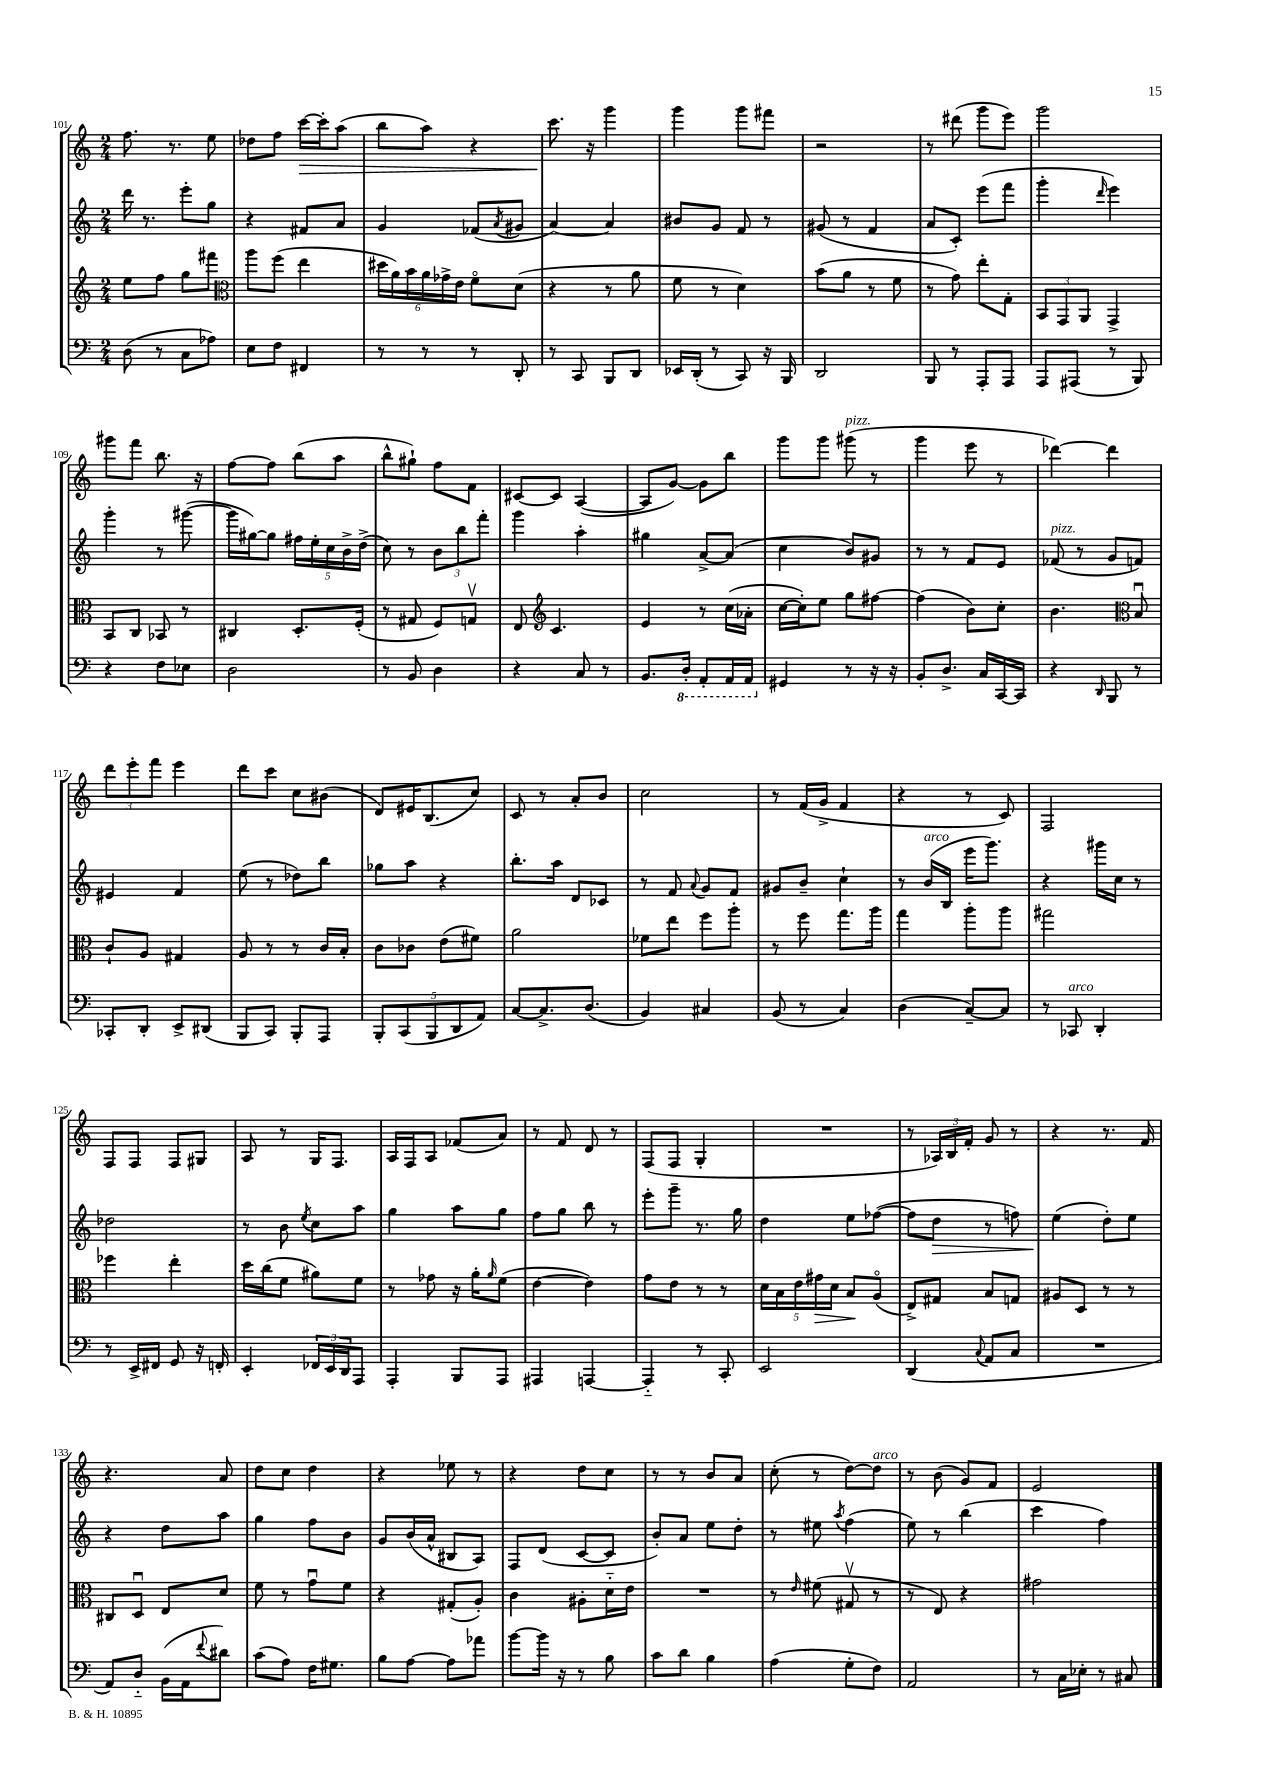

**kern	**kern	**dynam	**kern	**dynam	**kern	**dynam
*part4	*part3	*part3	*part2	*part2	*part1	*part1
*staff4	*staff3	*staff3	*staff2	*staff2	*staff1	*staff1
*clefF4	*clefG2	*	*clefG2	*	*clefG2	*
*k[]	*k[]	*	*k[]	*	*k[]	*
*M2/4	*M2/4	*	*M2/4	*	*M2/4	*
=101	=101	=101	=101	=101	=101	=101
(8D\	8ee\L	.	16ddd\	.	8.ff\	.
.	.	.	8.r	.	.	.
8r	8ff\J	.	.	.	.	.
.	.	.	.	.	8.r	.
8C\L	8gg\L	.	8eee'\L	.	.	.
8A-X\J)	8fff#X\J	.	8gg\J	.	8ee\	.
=102	=102	=102	=102	=102	=102	=102
*	*clefC3	*	*	*	*	*
8E\L	8aa\L	.	4r	.	8dd-X\L	.
8F\J	(8ff\J	.	.	.	8ff\J	.
!	!	!	!	!	!	!LO:HP:b
4FF#X/	4ee\	.	8f#X/L	.	[16ccc\LL	>
.	.	.	.	.	16ccc'\J]	.
.	.	.	8a/J	.	(8aa\J	.
=103	=103	=103	=103	=103	=103	=103
8r	24dd#X\LL	.	4g/	.	8bb\L	.
.	24a\)	.	.	.	.	.
.	24b\	.	.	.	.	.
8r	24a\	.	.	.	8aa\J)	.
.	24g-X^\	.	.	.	.	.
.	24e\JJ	.	.	.	.	.
8r	8f\L	.	(8f-X/L	.	4r	.
.	.	.	8qa/	.	.	.
8DD'/	(8d\J	.	8g#X/J	.	.	.
=104	=104	=104	=104	=104	=104	=104
8r	4r	.	[4a/)	.	8.ccc\	.
8CC/	.	.	.	.	.	.
.	.	.	.	.	16r	]
8BBB/L	8r	.	4a/]	.	4ggg\	.
8DD/J	8a\	.	.	.	.	.
=105	=105	=105	=105	=105	=105	=105
16EE-X/LL	8f\	.	8b#X/L	.	4ggg\	.
(16DD'/JJ	.	.	.	.	.	.
8r	8r	.	8g/J	.	.	.
8CC/)	4d\)	.	8f/	.	8ggg\L	.
16r	.	.	8r	.	8fff#X\J	.
16BBB/	.	.	.	.	.	.
=106	=106	=106	=106	=106	=106	=106
2DD/	(8b\L	.	(8g#X/	.	2r	.
.	8a\J	.	8r	.	.	.
.	8r	.	4f/	.	.	.
.	8f\	.	.	.	.	.
=107	=107	=107	=107	=107	=107	=107
8BBB/	8r	.	8a/L	.	8r	.
8r	8g\)	.	8c'/J)	.	(8ddd#X\	.
8AAA'/L	8ee'\L	.	(8eee\L	.	8ggg\L	.
8AAA/J	8G'\J	.	8fff\J	.	8eee\J)	.
=108	=108	=108	=108	=108	=108	=108
8AAA/L	12BB/L	.	4ggg'\	.	2ggg\	.
.	12GG/	.	.	.	.	.
(8AAA#X/J	.	.	.	.	.	.
.	12AA/J	.	.	.	.	.
.	.	.	16qqddd/	.	.	.
8r	4GG^/	.	4eee\)	.	.	.
8BBB/)	.	.	.	.	.	.
!!LO:LB:g=z
=109	=109	=109	=109	=109	=109	=109
4r	8BB/L	.	4ggg'\	.	8ggg#X\L	.
.	8C/J	.	.	.	8fff\J	.
8F\L	8BB-X/	.	8r	.	8.bb\	.
8E-X\J	8r	.	([8ggg#X\	.	.	.
.	.	.	.	.	16r	.
=110	=110	=110	=110	=110	=110	=110
2D\	4C#X/	.	16ggg#\LL]	.	[8ff\L	.
.	.	.	[16gg#X\J)	.	.	.
.	.	.	8gg#\J]	.	8ff\J]	.
.	8.D'/L	.	20ff#X\LL	.	(8bb\L	.
.	.	.	20ee'\	.	.	.
.	.	.	20cc\	.	.	.
.	.	.	.	.	8aa\J	.
.	.	.	20b^\	.	.	.
.	(16F'/Jk	.	.	.	.	.
.	.	.	(20dd^\JJ	.	.	.
=111	=111	=111	=111	=111	=111	=111
8r	8r	.	8cc\)	.	8bb^^\L	.
8BB/	8G#X/	.	8r	.	8gg#X`\J)	.
4D\	8F/L)	.	12b\L	.	8ff\L	.
.	.	.	12bb\	.	.	.
.	8Gnv/J	.	.	.	8f\J	.
.	.	.	12fff'\J	.	.	.
=112	=112	=112	=112	=112	=112	=112
4r	8E/	.	4ggg\	.	[8c#X/L	.
*	*clefG2	*	*	*	*	*
.	4.c/	.	.	.	8c#/J]	.
8C/	.	.	4aa'\	.	([4A/	.
8r	.	.	.	.	.	.
=113	=113	=113	=113	=113	=113	=113
8.BB/L	4e/	.	4gg#X\	.	8A/L]	.
.	.	.	.	.	[8g/J)	.
*8ba	*	*	*	*	*	*
16DD'/Jk	.	.	.	.	.	.
8AAA'/L	8r	.	[8a^/L	.	8g\L]	.
16AAA/L	(16cc\LL	.	(8a/J]	.	8bb\J	.
16AAA/JJ	16a-X'\JJ	.	.	.	.	.
=114	=114	=114	=114	=114	=114	=114
*X8ba	*	*	*	*	*	*
4GG#X/	[16cc\LL	.	4cc\	.	8ggg\L	.
.	16cc'\J])	.	.	.	.	.
.	8ee\J	.	.	.	8ggg\J	.
!	!	!	!	!	!LO:TX:a:i:t=pizz.	!
8r	8gg\L	.	8b/L)	.	(8ggg#X\	.
16r	[8ff#X\J	.	8g#X/J	.	8r	.
16r	.	.	.	.	.	.
=115	=115	=115	=115	=115	=115	=115
8BB'/L	(4ff#\]	.	8r	.	4ggg\	.
8.D^/J	.	.	8r	.	.	.
.	8b\L)	.	8f/L	.	8eee\	.
16C/LL	.	.	.	.	.	.
[16CC/	8cc'\J	.	8e/J	.	8r	.
16CC/JJ]	.	.	.	.	.	.
=116	=116	=116	=116	=116	=116	=116
!	!	!	!LO:TX:a:i:t=pizz.	!	!	!
4r	4.b\	.	(8f-X/	.	[4ddd-X\)	.
.	.	.	8r	.	.	.
16qqDD/	.	.	.	.	.	.
8BBB/	.	.	8g/L	.	4ddd-\]	.
*	*clefC3	*	*	*	*	*
8r	8Bu/	.	8fn/J)	.	.	.
!!LO:LB:g=z
=117	=117	=117	=117	=117	=117	=117
8CC-X'/L	8c`/L	.	4e#X/	.	12ddd\L	.
.	.	.	.	.	12eee'\	.
8DD'/J	8A/J	.	.	.	.	.
.	.	.	.	.	12fff\J	.
8EE^/L	4G#X/	.	4f/	.	4eee\	.
(8DD#X/J	.	.	.	.	.	.
=118	=118	=118	=118	=118	=118	=118
8BBB/L	8A/	.	(8ee\	.	8ddd\L	.
8CC/J)	8r	.	8r	.	8ccc\J	.
8BBB'/L	8r	.	8dd-X\L)	.	8cc\L	.
8AAA/J	16c/LL	.	8bb\J	.	(8b#X\J	.
.	16B'/JJ	.	.	.	.	.
=119	=119	=119	=119	=119	=119	=119
10BBB'/L	8c\L	.	8gg-X\L	.	8d/L)	.
(10CC/	.	.	.	.	.	.
.	8c-X\J	.	8aa\J	.	16e#X/K	.
.	.	.	.	.	(8.B/	.
10BBB/	.	.	.	.	.	.
.	(8e\L	.	4r	.	.	.
10DD/	.	.	.	.	.	.
.	8f#X\J)	.	.	.	8cc/J)	.
10AA/J)	.	.	.	.	.	.
=120	=120	=120	=120	=120	=120	=120
[8C/L	2a\	.	8.bb'\L	.	8c/	.
8.C^/]	.	.	.	.	8r	.
.	.	.	16aa\Jk	.	.	.
.	.	.	8d/L	.	8a'/L	.
(8.D/J	.	.	.	.	.	.
.	.	.	8c-X/J	.	8b/J	.
=121	=121	=121	=121	=121	=121	=121
4BB/)	8f-X\L	.	8r	.	2cc\	.
.	8ee\J	.	8f/	.	.	.
.	.	.	8qqa/	.	.	.
4C#X/	8ff\L	.	8g/L	.	.	.
.	8aa'\J	.	8f/J	.	.	.
=122	=122	=122	=122	=122	=122	=122
(8BB/	8r	.	8g#X/L	.	8r	.
8r	8ff\	.	8b~/J	.	(16f/LL	.
.	.	.	.	.	16g^/JJ	.
4C/)	8.gg\L	.	4cc`\	.	4f/	.
.	16aa\Jk	.	.	.	.	.
=123	=123	=123	=123	=123	=123	=123
(4D\	4gg\	.	8r	.	4r	.
!	!	!	!LO:TX:a:i:t=arco	!	!	!
.	.	.	(16b/LL	.	.	.
.	.	.	16B/JJ	.	.	.
[8C~/L)	8aa'\L	.	16eee\KL	.	8r	.
.	.	.	8.ggg\J)	.	.	.
8C/J]	8aa\J	.	.	.	8c/)	.
=124	=124	=124	=124	=124	=124	=124
8r	2gg#X\	.	4r	.	2F/	.
!LO:TX:a:i:t=arco	!	!	!	!	!	!
8CC-X/	.	.	.	.	.	.
4DD'/	.	.	16ggg#X\LL	.	.	.
.	.	.	16cc\JJ	.	.	.
.	.	.	8r	.	.	.
!!LO:LB:g=z
=125	=125	=125	=125	=125	=125	=125
8r	4ff-X\	.	2dd-X\	.	8F/L	.
16EE^/LL	.	.	.	.	8F/J	.
16FF#X/JJ	.	.	.	.	.	.
8GG/	4ee'\	.	.	.	8F/L	.
16r	.	.	.	.	8G#X/J	.
16FFn'/	.	.	.	.	.	.
=126	=126	=126	=126	=126	=126	=126
4EE'/	16dd\LL	.	8r	.	8A/	.
.	(16cc\J	.	.	.	.	.
.	8f\J	.	8b\	.	8r	.
.	.	.	8qee/	.	.	.
24FF-X/LL	8a#X\L)	.	8cc\L	.	16G/KL	.
24EE/	.	.	.	.	.	.
.	.	.	.	.	8.F/J	.
24DD/J	.	.	.	.	.	.
8AAA/J	8f\J	.	8aa\J	.	.	.
=127	=127	=127	=127	=127	=127	=127
4AAA'/	8r	.	4gg\	.	16A/LL	.
.	.	.	.	.	16F/J	.
.	8g-X\	.	.	.	8A/J	.
8BBB/L	16r	.	8aa\L	.	(8f-X/L	.
.	16a'\KL	.	.	.	.	.
.	16qqa/	.	.	.	.	.
8AAA/J	(8f\J	.	8gg\J	.	8a/J)	.
=128	=128	=128	=128	=128	=128	=128
4AAA#X/	[4e\	.	8ff\L	.	8r	.
.	.	.	8gg\J	.	8f/	.
[4AAAn/	4e\])	.	8bb\	.	8d/	.
.	.	.	8r	.	8r	.
=129	=129	=129	=129	=129	=129	=129
4AAA/]	8g\L	.	8eee'\L	.	(8F/L	.
.	8e\J	.	8ggg~\J	.	8F/J	.
8r	8r	.	8.r	.	4G'/	.
8CC'/	8r	.	.	.	.	.
.	.	.	16gg\	.	.	.
=130	=130	=130	=130	=130	=130	=130
2EE/	20d\LL	.	4dd\	.	2r	.
.	20B\	.	.	.	.	.
.	20e\	.	.	.	.	.
!	!	!LO:HP:b	!	!	!	!
.	20g#X\	>	.	.	.	.
.	20d\JJ	.	.	.	.	.
.	8B/L	.	8ee\L	.	.	.
.	(8A/J	]	([8ff-X\J	.	.	.
=131	=131	=131	=131	=131	=131	=131
(4DD/	8E^/L)	.	8ff-\L]	.	8r	.
!	!	!	!	!LO:HP:b	!	!
.	8G#X/J	.	8dd\J	>	24A-X/LL)	.
.	.	.	.	.	24B/	.
.	.	.	.	.	24f'/JJ	.
8qqC/	.	.	.	.	.	.
8AA/L	8B/L	.	8r	.	8g/	.
8C/J	8Gn/J	.	8ffn\)	.	8r	.
=132	=132	=132	=132	=132	=132	=132
2r	8A#X/L	.	(4ee\	.	4r	.
.	8D/J	.	.	.	.	.
.	8r	.	8dd'\L)	]	8.r	.
.	8r	.	8ee\J	.	.	.
.	.	.	.	.	16f/	.
!!LO:LB:g=z
=133	=133	=133	=133	=133	=133	=133
8AA/L)	8C#X/L	.	4r	.	4.r	.
8D/J	8Du/J	.	.	.	.	.
(16BB\LL	8E/L	.	8dd\L	.	.	.
16AA\J	.	.	.	.	.	.
8qqf/	.	.	.	.	.	.
8d#X\J)	8d/J	.	8aa\J	.	8a/	.
=134	=134	=134	=134	=134	=134	=134
(8c\L	8f\	.	4gg\	.	8dd\L	.
8A\J)	8r	.	.	.	8cc\J	.
16F\KL	8gu\L	.	8ff\L	.	4dd\	.
8.G#X\J	.	.	.	.	.	.
.	8f\J	.	8b\J	.	.	.
=135	=135	=135	=135	=135	=135	=135
8B\L	4r	.	8g/L	.	4r	.
[8A\J	.	.	(16b/L	.	.	.
.	.	.	16a^^/JJ	.	.	.
8A\L]	(8G#X'/L	.	8B#X/L	.	8ee-X\	.
8a-X\J	8A'/J)	.	8A/J)	.	8r	.
=136	=136	=136	=136	=136	=136	=136
[8b\L	4c\	.	8F/L	.	4r	.
16b\Jk]	.	.	(8d/J	.	.	.
16r	.	.	.	.	.	.
8r	8A#X'\L	.	[8c/L	.	8dd\L	.
8B\	16d\L	.	8c/J]	.	8cc\J	.
.	16e\JJ	.	.	.	.	.
=137	=137	=137	=137	=137	=137	=137
8c\L	2r	.	8b'/L)	.	8r	.
8d\J	.	.	8a/J	.	8r	.
4B\	.	.	8ee\L	.	8b/L	.
.	.	.	8dd'\J	.	8a/J	.
=138	=138	=138	=138	=138	=138	=138
(4A\	8r	.	8r	.	(8cc'\	.
.	16qqe/	.	.	.	.	.
.	(8f#X\	.	8ee#X\	.	8r	.
.	.	.	8qaa/	.	.	.
8G'\L	8G#Xv/	.	(4ff\	.	[8dd\L)	.
!	!	!	!	!	!LO:TX:a:i:t=arco	!
8F\J)	8r	.	.	.	8dd\J]	.
=139	=139	=139	=139	=139	=139	=139
2AA/	8r	.	8ee\)	.	8r	.
.	8E/)	.	8r	.	(8b\	.
.	4r	.	(4bb\	.	8g/L)	.
.	.	.	.	.	8f/J	.
=140	=140	=140	=140	=140	=140	=140
8r	2g#X\	.	4ccc\	.	2e/	.
16C\LL	.	.	.	.	.	.
16E-X'\JJ	.	.	.	.	.	.
8r	.	.	4ff\)	.	.	.
8C#X/	.	.	.	.	.	.
==	==	==	==	==	==	==
*-	*-	*-	*-	*-	*-	*-
